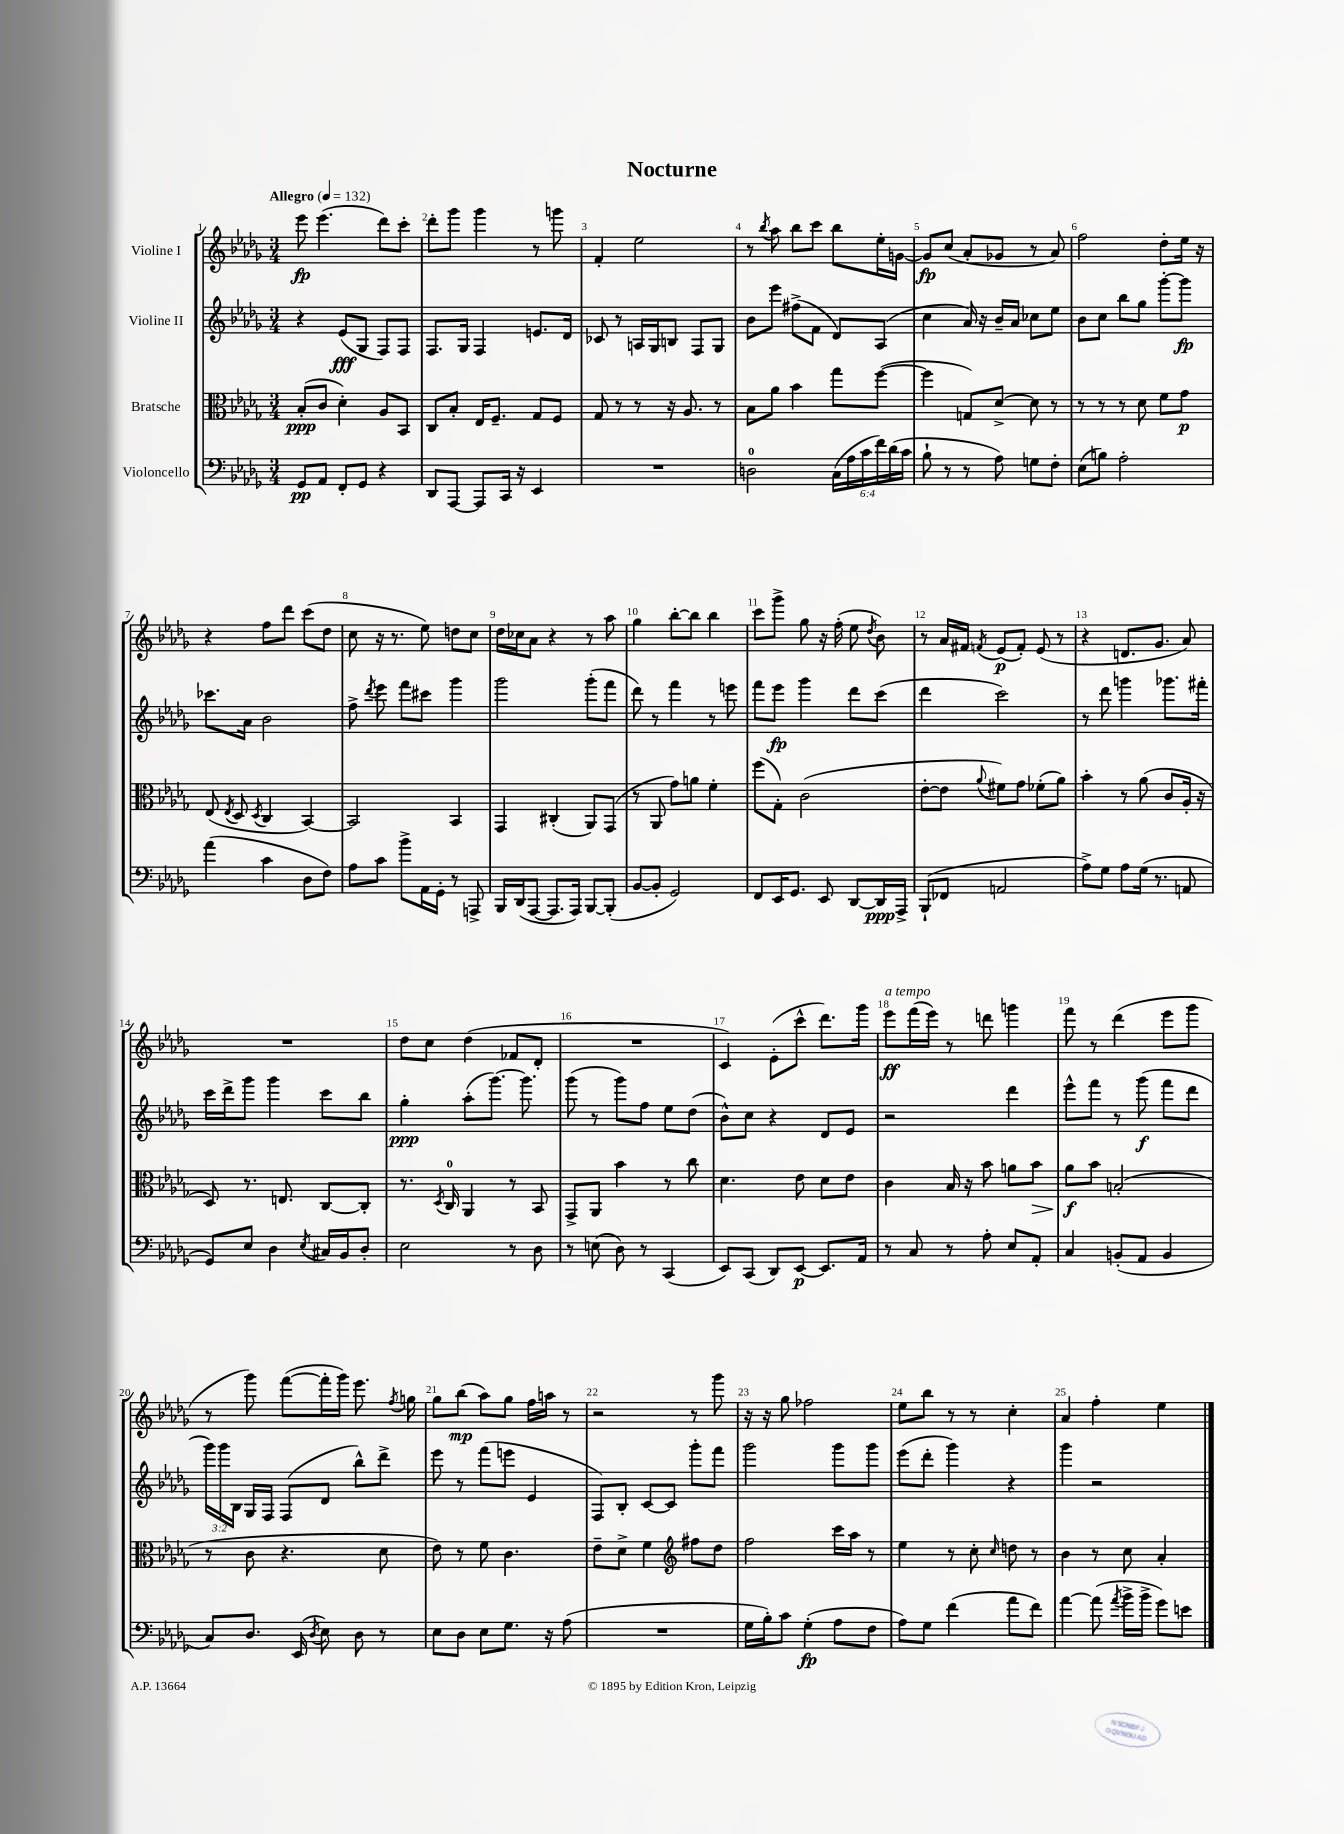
\header { title = "Nocturne" }
<<
\new StaffGroup <<
\new Staff = "s0" \with { instrumentName = "Violine I" } {
    \clef treble \key des \major \numericTimeSignature \time 3/4 \tempo "Allegro" 4 = 132
    \autoBeamOff ees'''8\fp ees'''4.( des'''8[) c'''8]-. |
    des'''8[-. ges'''8] ges'''4 r8 g'''8 |
    f'4-. ees''2 |
    r8 \acciaccatura { bes''8 } aes''8 bes''8[ c'''8] bes''8[ ees''16-. g'16]~ |
    g'8[\fp c''8]( aes'8[-. ges'8] r8 aes'8) |
    f''2 des''8[-. ees''16] r16 |
    r4 f''8[ des'''8] c'''8[( des''8] |
    c''8 r16 r8. ees''8) d''8[ c''8] |
    des''16[ ces''16 aes'8] r4 r8 aes''8 |
    ges''4 bes''8[~-. bes''8] bes''4 |
    c'''8[ ges'''8]-> ges''8 r16 f''16-.( ees''8 \acciaccatura { des''8 } bes'8) |
    r8 aes'16[ fis'16] \acciaccatura { f'8 } ees'8[\p( f'8]-.) ees'8( r8 |
    r4 d'8.[ ges'8.] aes'8) |
    R2. |
    des''8[ c''8] des''4( fes'8[ des'8]-. |
    R2. |
    c'4) ees'8[-.( c'''8]-^ des'''8.[) ges'''16] |
    ees'''8[\ff^\markup { \italic "a tempo" } f'''16( ees'''16]) r8 d'''8 g'''4 |
    f'''8 r8 des'''4( ees'''8[ ges'''8] |
    r8 ges'''8) f'''8[~( f'''16-. ges'''16]) ees'''8. \acciaccatura { f''8 } g''16 |
    ges''8[ bes''8]\mp( aes''8[) ges''8] f''16[ a''16] r8 |
    r2 r8 ges'''8 |
    r16 r16 ges''8 fes''2 |
    ees''8[ bes''8] r8 r8 c''4-. |
    aes'4 f''4-. ees''4 \bar "|." |
}
\new Staff = "s1" \with { instrumentName = "Violine II" } {
    \clef treble \key des \major \numericTimeSignature \time 3/4 \override Staff.TupletNumber.text = #tuplet-number::calc-fraction-text
    \autoBeamOff r4 ees'8[\fff( ges8] f8[) f8] |
    f8.[ ges16] f4 e'8.[ des'16] |
    ces'8 r8 a16[ ges16 b8] f8[ ges8] |
    bes'8[ ees'''8] fis''8[->( f'8] des'8[) aes8]( |
    c''4 aes'16) r16 bes'16[-- aes'16] ces''8[ ees''8] |
    bes'8[ c''8] bes''8[ ges''8] ges'''8[~-. ges'''8]\fp |
    ces'''8.[ aes'16] bes'2 |
    f''8-> \acciaccatura { des'''8 } ees'''8 f'''8[ cis'''8] ges'''4 |
    ges'''2 ges'''8[-.( f'''8] |
    des'''8) r8 f'''4 r8 e'''8 |
    f'''8[ ees'''8]\fp ges'''4 des'''8[ c'''8]( |
    des'''4 c'''2) |
    r8 des'''8 g'''4 ges'''8.[ fis'''16]-. |
    c'''16[ des'''16-> ges'''8] ges'''4 c'''8[ bes''8] |
    ges''4-.\ppp aes''8[-.( ges'''8.]~) ges'''8. |
    ges'''8( r8 ges'''8[) f''8] ees''8[ des''8]( |
    bes'8[-^) c''8] r4 des'8[ ees'8] |
    r2 des'''4 |
    ees'''8[-^ f'''8] r8 ges'''8\f( f'''8[ des'''8] |
    \tuplet 3/2 { ges'''16[) ges'''16 bes16] } ges16[ f16] f8[( des'8] bes''8[-^) des'''8]-> |
    ees'''8 r8 f'''8[( e'''8] ees'4 |
    f8[) bes8]-. c'8[~ c'8] ges'''8[-. f'''8] |
    ges'''2 ges'''8[ ges'''8] |
    ees'''8[( des'''8]-. ges'''4) r4 |
    ges'''4 r2 \bar "|." |
}
\new Staff = "s2" \with { instrumentName = "Bratsche" } {
    \clef alto \key des \major \numericTimeSignature \time 3/4
    \autoBeamOff bes8[-.\ppp( c'8] des'4-.) aes8[ bes,8] |
    c8[ bes8]-. ees16[ f8.]-- ges8[ f8] |
    ges8 r8 r8 r16 aes8. r8 |
    bes8[ aes'8] bes'4 ges''8[ f''8]~( |
    f''4 g8[) des'8]~-> des'8 r8 |
    r8 r8 r8 des'8 f'8[ ges'8]\p |
    ees8( \acciaccatura { ees8 } des8 \acciaccatura { des8 } c4 bes,4~) |
    bes,2 bes,4 |
    ges,4 cis4-.( aes,8[) ges,8]( |
    r8 aes,8 ges'8[) a'8] f'4-. |
    f''8[( ges8]-.) c'2( |
    ees'8[~-. ees'8] \appoggiatura { aes'8 } fis'8[) ges'8] fes'8[-.( aes'8]) |
    bes'4-. r8 aes'8( c'8[ aes16]-. r16 |
    des8) r8. e8. c8[~ c8]-. |
    r8. \acciaccatura { des8 } c16-0 aes,4 r8 bes,8 |
    ges,8[-> aes,8] bes'4 r8 c''8 |
    des'4. ees'8 des'8[ ees'8] |
    c'4 bes16 r16 bes'8 a'8[ bes'8]\> |
    aes'8[\f\! bes'8] b2-.( |
    r8 c'8 r4. des'8 |
    ees'8) r8 f'8 c'4. |
    ees'8[-- des'8]-> f'4 \clef treble fis''8[ des''8] |
    f''2 c'''16[ aes''16] r8 |
    ees''4 r8 c''8-. \grace { c''16 } d''8 r8 |
    bes'4 r8 c''8 aes'4-. \bar "|." |
}
\new Staff = "s3" \with { instrumentName = "Violoncello" } {
    \clef bass \key des \major \numericTimeSignature \time 3/4 \override Staff.TupletNumber.text = #tuplet-number::calc-fraction-text
    \autoBeamOff ges,8[\pp aes,8] f,8[-. ges,8] r4 |
    des,8[ aes,,8]~ aes,,8[ c,16] r16 ees,4 |
    R2. |
    d2-0 \tuplet 6/4 { c16[( aes16 c'16 f'16) des'16( c'16] } |
    bes8-! r8 r8 aes8) g8[ f8]-. |
    ees8[( b8]) aes2-. |
    aes'4( c'4 des8[ f8]) |
    aes8[ c'8] bes'8[-> aes,16 ges,16]-. r8 a,,8-> |
    bes,,16[ des,16( aes,,8]~ aes,,8.[ aes,,16]) bes,,8[~ bes,,8]-.( |
    bes,8[~ bes,8]-. ges,2) |
    f,8[ ees,16 ges,8.] ees,8 des,8[~ des,16\ppp aes,,16]-> |
    bes,,8[-!( fes,8] a,2 |
    aes8[->) ges8] aes8[ ges16]( r8. a,8 |
    ges,8[) ees8] des4 \acciaccatura { ees8 } cis16[ bes,16 des8]-. |
    ees2 r8 des8 |
    r8 e8( des8) r8 c,4( |
    ees,8[) c,8]( des,8[) ees,8]~\p ees,8.[ aes,16] |
    r8 c8 r8 aes8-. ees8[ aes,8]-. |
    c4 b,8[-.( aes,8] b,4 |
    c8[) des8.] ees,16( \acciaccatura { des8 } ees8) des8 r8 |
    ees8[ des8] ees8[ ges8.] r16 aes8( |
    R2. |
    ges16[ bes16-.) c'8] ges4-.\fp( aes8[ f8] |
    aes8[) ges8] f'4( aes'8[ f'8]) |
    aes'4~ aes'8( \acciaccatura { aes'8 } bes'16[-> bes'16]-> ges'8[) e'8] \bar "|." |
}
>>
>>
\layout { \context { \Score \override BarNumber.break-visibility = ##(#f #t #t) barNumberVisibility = #all-bar-numbers-visible } }
